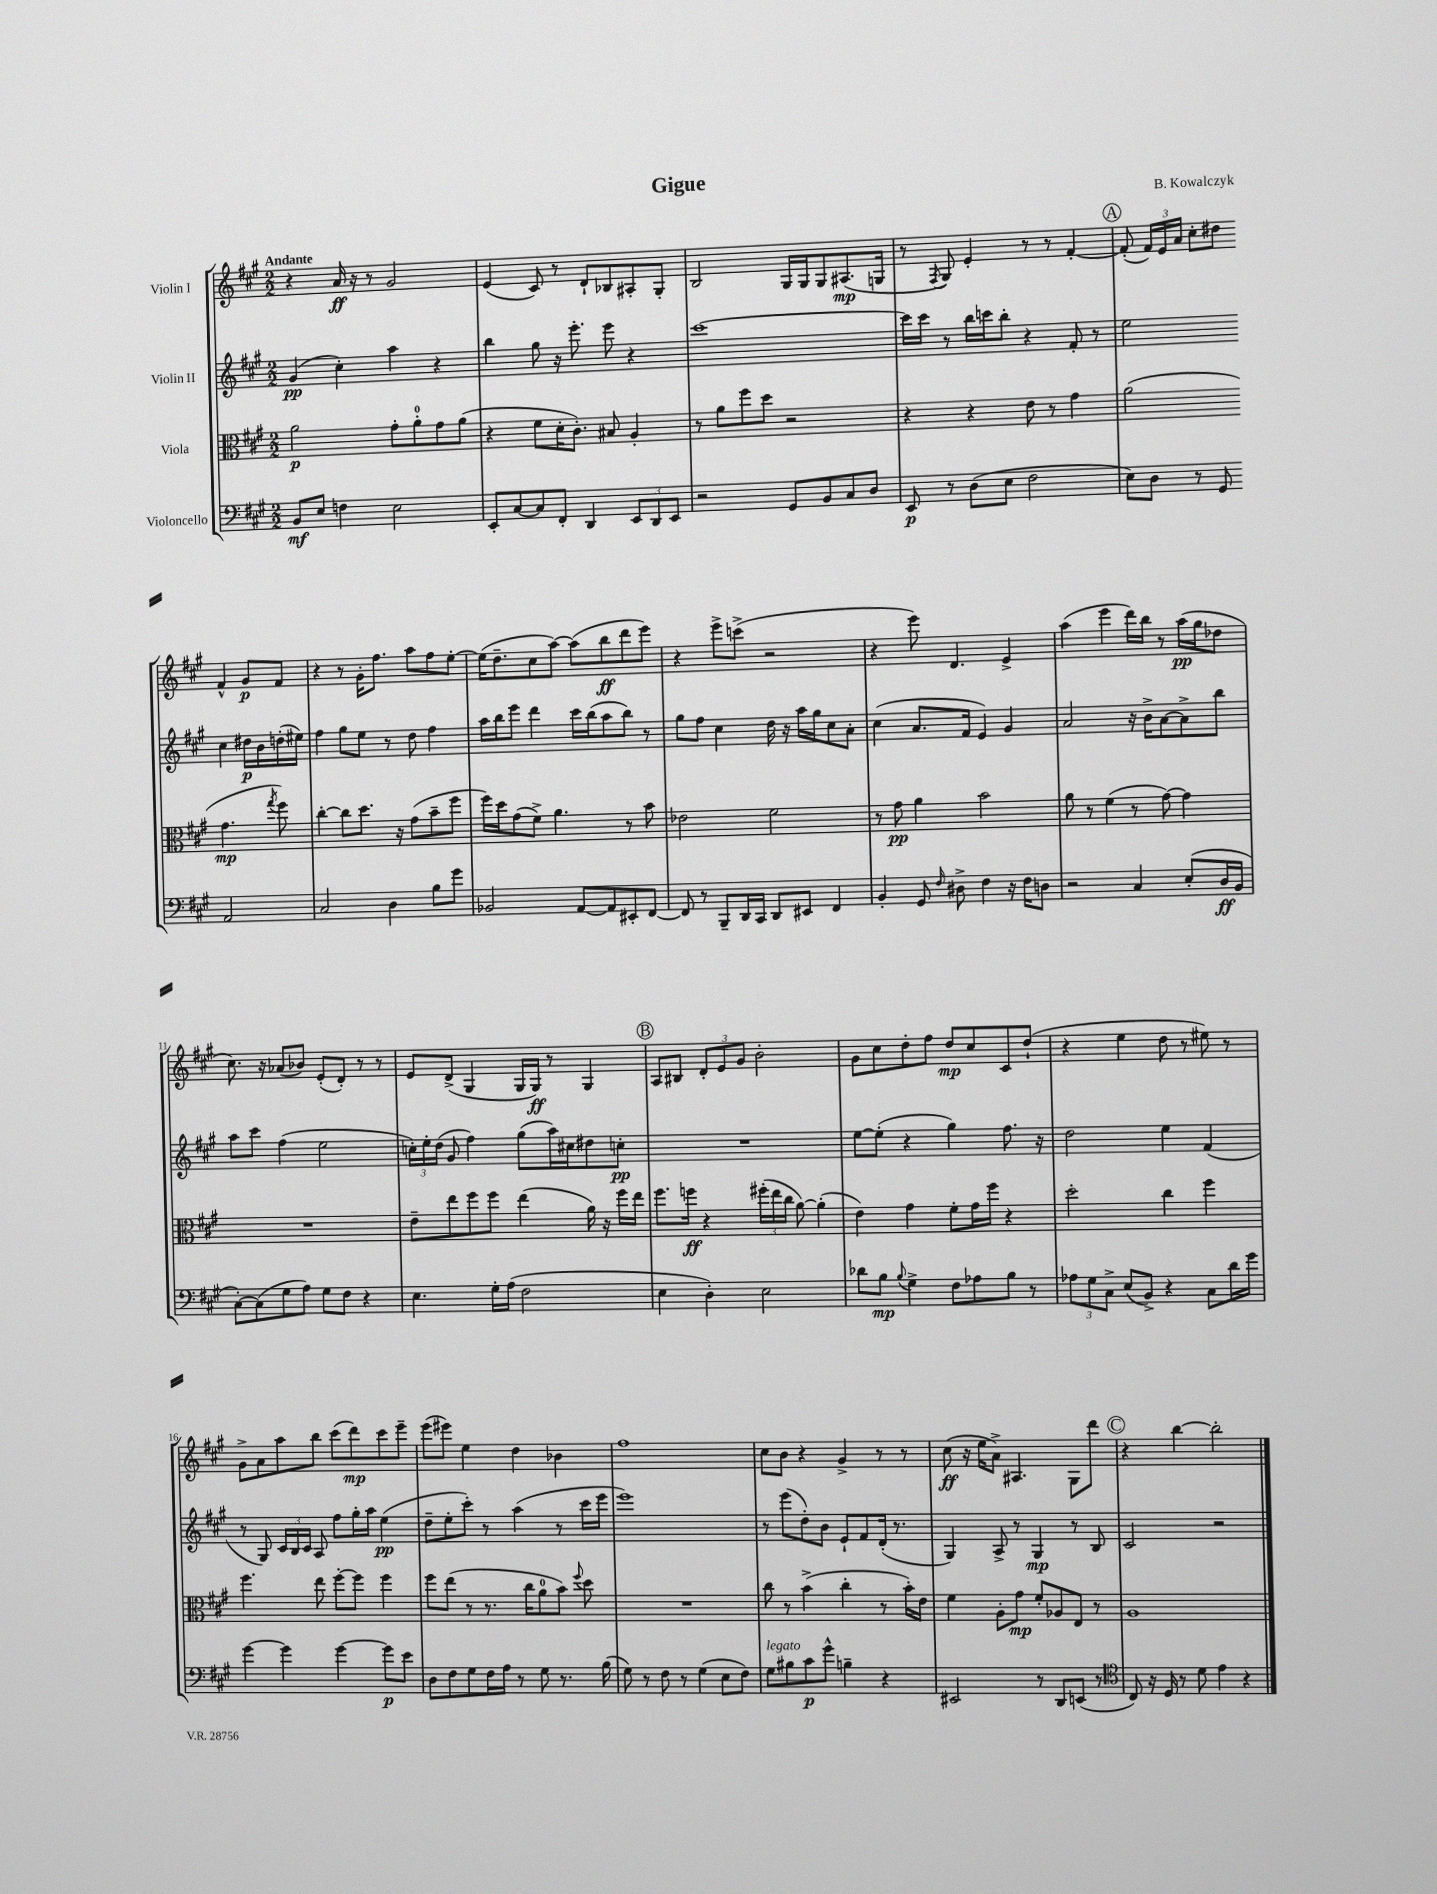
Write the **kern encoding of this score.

**kern	**kern	**kern	**kern
*staff4	*staff3	*staff2	*staff1
*clefF4	*clefC3	*clefG2	*clefG2
*k[f#c#g#]	*k[f#c#g#]	*k[f#c#g#]	*k[f#c#g#]
*M2/2	*M2/2	*M2/2	*M2/2
8BB	2a	(4g#	4r
8E	.	.	.
4F	.	4cc#')	16a
.	.	.	16r
.	.	.	8r
2E	8g#'	4aa	2g#
.	8a'	.	.
.	8g#	4r	.
.	(8a	.	.
=	=	=	=
8EE'	4r	4bb	(4e
[8C#	.	.	.
8C#]	8f#	8gg#	8c#)
8FF#'	16d'	16r	8r
.	8.c#')	8.eee'	.
4DD	.	.	8d`
.	8B#	8eee	8B-
12EE	4A'	4r	8A#'
12DD	.	.	.
.	.	.	8G#'
12EE	.	.	.
=	=	=	=
2r	8r	[1ccc#	2B
.	8a	.	.
.	8ff#	.	.
.	8dd	.	.
8GG#	2r	.	16G#
.	.	.	16G#
8BB	.	.	8G#
8C#	.	.	(8.A#
8D	.	.	.
.	.	.	16G
=	=	=	=
8EE	4r	16ccc#]	8r
.	.	16ccc#	.
.	.	.	8qF#
8r	.	8r	8G#)
(8D	4r	16bb	4e'
.	.	16ccc	.
8E	.	8bb'	.
2F#	8e	4r	8r
.	8r	.	8r
.	4g#	8f#'	[4f#'
.	.	8r	.
=	=	=	=
8E)	(2a	2ee	(8f#']
8D	.	.	24f#)
.	.	.	24e
.	.	.	24a
8r	.	.	8cc#'
8GG#	.	.	8dd#
2AA	4.g#	4cc#	4f#^^
.	.	16dd#	8g#
.	.	16b	.
.	8qgg#	.	.
.	8ff#)	(16dd'	8f#
.	.	16ee#)	.
=	=	=	=
2C#	[4cc#'	4ff#	4r
.	8cc#]	8gg#	8r
.	8.dd	8ee	16g#'
.	.	.	8.ff#
4D	.	8r	.
.	16r	.	.
.	(8g#	8dd	8aa
8B	8b~	4ff#	8ff#
8g#	8ff#	.	[8ee'
=	=	=	=
2BB-	16ff#)	16aa	(16ee]
.	16dd	16bb	8.dd~
.	(8g#	8eee	.
.	8f#^)	4ddd	8cc#
.	4.a	.	[8aa)
[8AA	.	16ccc#	(8aa]
.	.	(16bb	.
8AA]	.	8aa	8bb
8EE#'	8r	8bb)	8ddd
[8FF#	8b	8r	8eee)
=	=	=	=
8FF#]	2e-	8gg#	4r
8r	.	8ff#	.
8BBB~	.	4cc#	8eee^
16DD	.	.	(8ccc^
16CC#	.	.	.
8DD	2f#	16dd	2r
.	.	16r	.
8EE#	.	16aa	.
.	.	16gg#	.
4FF#	.	8cc#	.
.	.	8a'	.
=	=	=	=
4BB'	8r	(4cc#	4r
.	8g#	.	.
8GG#	4a	8.a	8eee)
16qqF#	.	.	.
8D#^	.	.	4.d
.	.	16f#	.
4F#	2b	4e)	.
16r	.	4g#	4e^
16F#	.	.	.
8D	.	.	.
=	=	=	=
2r	8a	2a	(4aa
.	8r	.	.
.	(4f#	.	4eee
4C#	8r	16r	16ddd)
.	.	16b^	16bb
.	[8g#)	[8a	8r
(8E'	4g#]	8a^]	(16aa
.	.	.	16gg#
16D	.	8bb	8dd-
16BB	.	.	.
=	=	=	=
[8C#')	1r	8aa	8.cc#)
(8C#]	.	8ccc#	.
.	.	.	16r
8G#	.	(4ff#	(8a-
8A)	.	.	8b-)
8G#	.	2ee	(8e'
8F#	.	.	8d')
4r	.	.	8r
.	.	.	8r
=	=	=	=
4.E	8e~	24cc')	8e
.	.	24ee'	.
.	.	(24dd	.
.	8ee	8g#	(8d^
.	8ff#	4ff#)	4G#
16G#'	8ff#	.	.
(16A	.	.	.
2F#	(4ee	(8gg#	16G#
.	.	.	16G#)
.	.	16aa)	8r
.	.	16cc#	.
.	16a)	8dd#	4G#
.	16r	.	.
.	16ff#	8cc'	.
.	16ee	.	.
=	=	=	=
4E	8.ff#	1r	8A
.	.	.	8B#
.	16ff	.	.
4D')	4r	.	12d'
.	.	.	12e
.	.	.	12g#
2E	(24ff#'	.	2b'
.	24ee	.	.
.	24cc#	.	.
.	[8a)	.	.
.	(4a']	.	.
=	=	=	=
8d-	4e)	[8ee	8g#
8B	.	(8ee']	8cc#
8qqB	.	.	.
4G#^	4g#	4r	8dd'
.	.	.	8ff#
8F#	8f#'	4gg#)	8dd
8A-	16g#	.	8cc#
.	16ff#	.	.
8B	4r	8.ff#	8c#
8r	.	.	(8dd`
.	.	16r	.
=	=	=	=
12A-	2dd'	2dd	4r
12G#	.	.	.
12C#^	.	.	.
(8E	.	.	4ee
8BB^)	.	.	.
4r	4cc#	4ee	8dd
.	.	.	8r
8C#	4ff#	(4f#	8ee#)
16d	.	.	8r
16g#	.	.	.
=	=	=	=
[4g#	4.ff#	8r	8g#^
.	.	8G#)	8a
4g#]	.	24c#	8aa
.	.	24B	.
.	.	24c#	.
.	8ee	8A	8bb
[4g#	[8ff#'	8ff#	(8ccc#
.	8ff#]	16gg#'	8ddd)
.	.	16aa	.
8g#]	4ff#	(4ee	8ccc#
8e	.	.	8eee~
=	=	=	=
8D	8ff#	8dd~	(8eee
8F#	(8ee	8ee'	8eee#)
8G#	8r	8ccc#')	4ee
16F#	8.r	8r	.
16A	.	.	.
8r	.	(4aa	4dd
.	16cc#	.	.
8G#	8a	.	.
8.r	8b)	8r	4b-
.	8qqff#	.	.
.	8dd	16ccc#	.
(16B	.	16eee	.
=	=	=	=
8G#)	1r	1eee)	1ff#
8r	.	.	.
8F#	.	.	.
8r	.	.	.
(4G#	.	.	.
8E	.	.	.
8F#)	.	.	.
=	=	=	=
8G#	8cc#	8r	8cc#
8B#	8r	(8eee	8b
8c#	(4b^	8dd')	4r
8g#^^	.	8b	.
4B~	4cc#'	8e`	4g#^
.	.	8f#	.
4r	8r	(16d'	8r
.	.	8.r	.
.	16b')	.	8r
.	16e	.	.
=	=	=	=
2EE#	4f#	4G#)	(8cc#
.	.	.	16r
.	.	.	16ee
.	8A'	8A^	8a^)
.	8g#	8r	4.A#
8r	8f#'	4G#	.
8DD	8A-	.	.
(8EE	8E	8r	8G#
8r	8r	8B	8ddd
=	=	=	=
*clefC4	*	*	*
8C#)	1A	2c#	4r
16r	.	.	.
16D	.	.	.
8r	.	.	[4bb
8d	.	.	.
4e	.	2r	2bb']
4r	.	.	.
==	==	==	==
*-	*-	*-	*-
